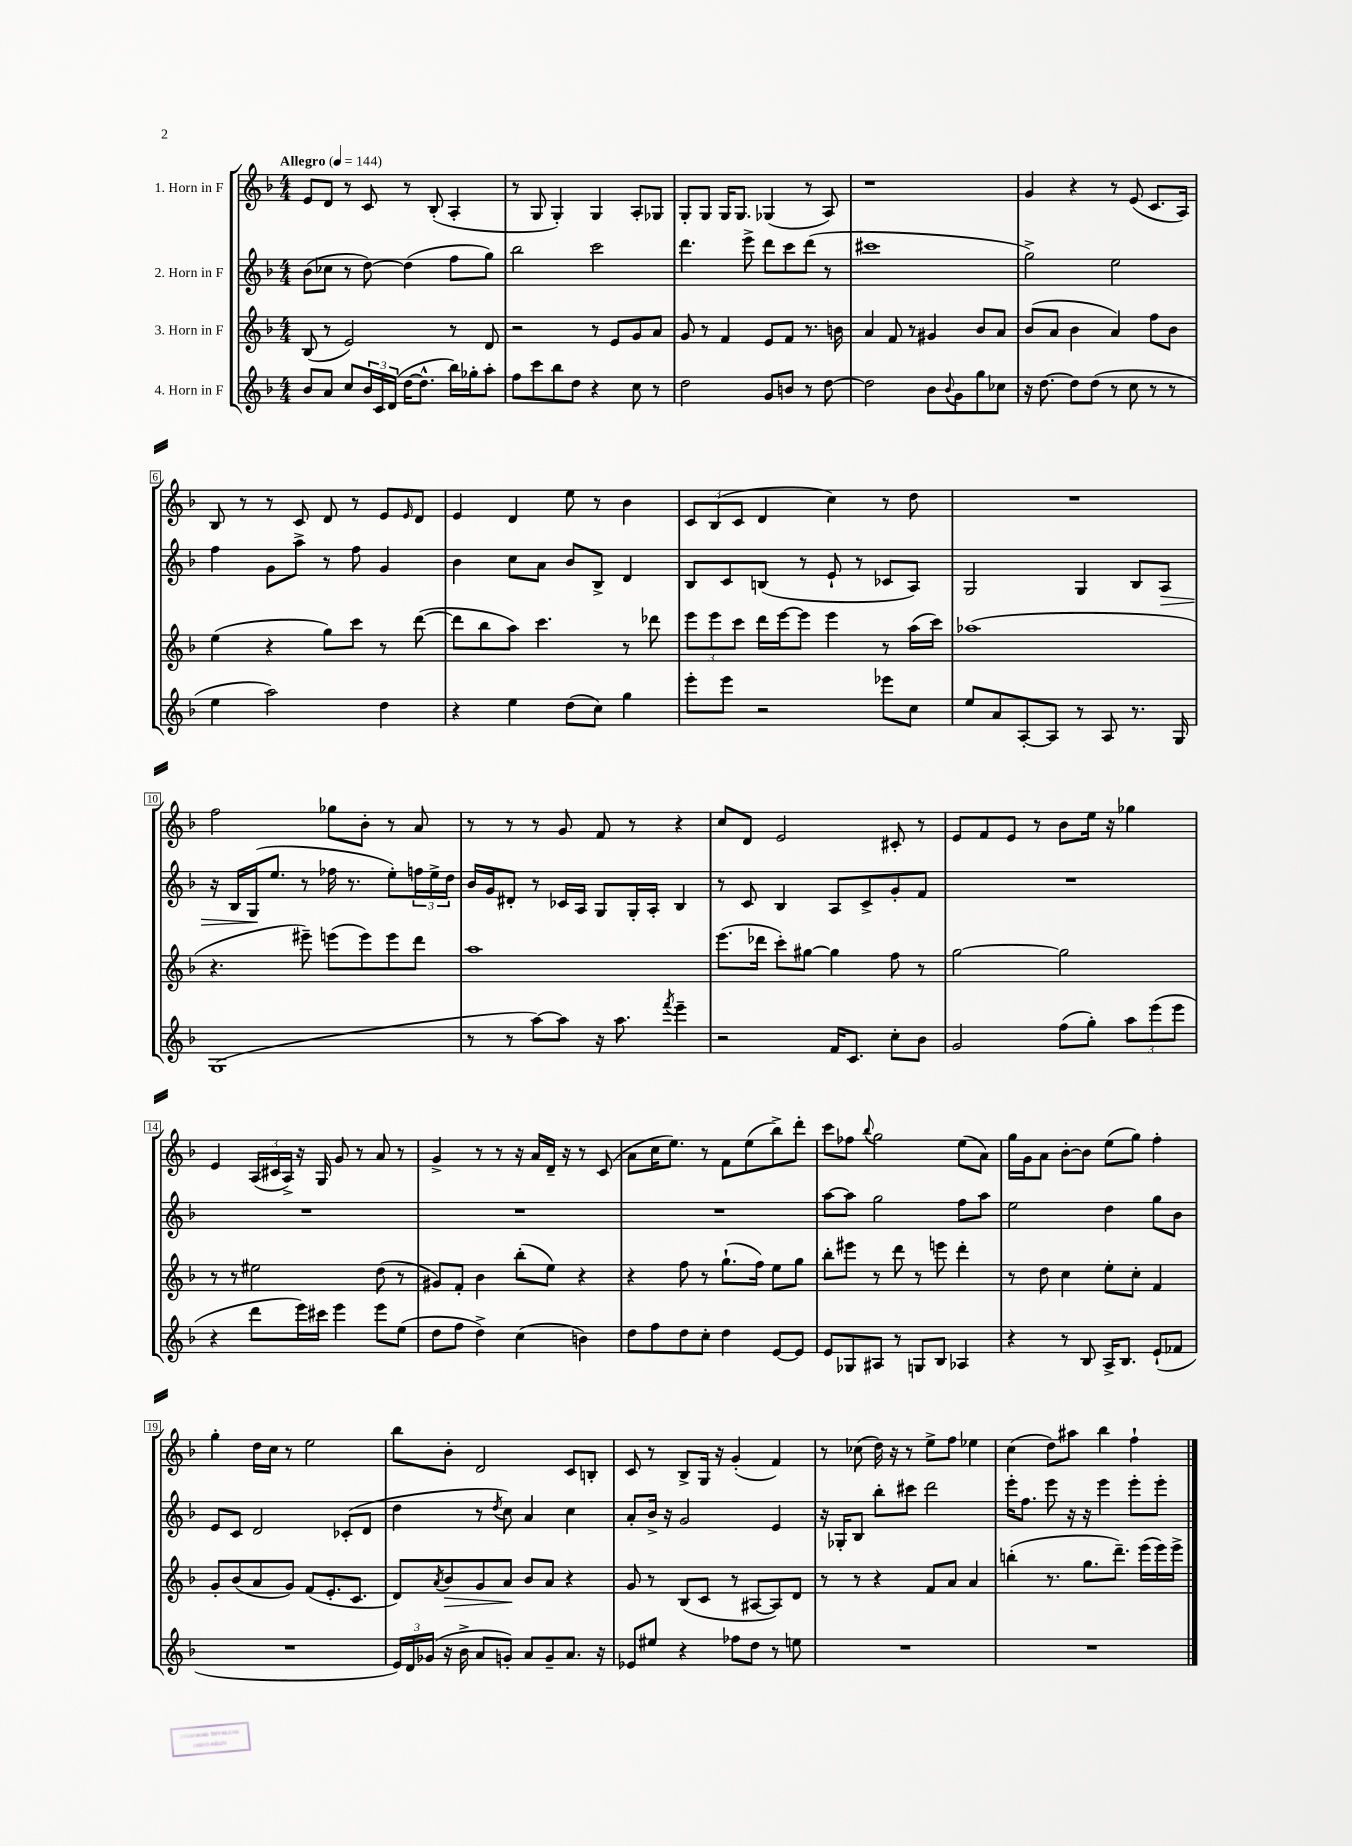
<<
\new StaffGroup <<
\new Staff = "s0" \with { instrumentName = "1. Horn in F" } {
    \clef treble \key f \major \numericTimeSignature \time 4/4 \tempo "Allegro" 4 = 144
    e'8 d'8 r8 c'8 r8 bes8-.( a4-. |
    r8 g8 g4-.) g4 a8-. ges8 |
    g8-. g8 g16 g8. ges4( r8 a8) |
    r1 |
    g'4 r4 r8 e'8( c'8. a16) |
    bes8 r8 r8 c'8 d'8 r8 e'8 \grace { e'16 } d'8 |
    e'4 d'4 e''8 r8 bes'4 |
    \tuplet 3/2 { c'8 bes8( c'8 } d'4 c''4) r8 d''8 |
    R1 |
    f''2 ges''8 bes'8-. r8 a'8 |
    r8 r8 r8 g'8 f'8 r8 r4 |
    c''8 d'8 e'2 cis'8-. r8 |
    e'8 f'8 e'8 r8 bes'8 e''16 r16 ges''4 |
    e'4 \tuplet 3/2 { a16( cis'16 a16->) } r16 g16 g'8 r8 a'8 r8 |
    g'4-> r8 r8 r16 a'16 d'16-- r16 r8 c'8( |
    a'8 c''16 e''8.) r8 f'8 e''8( bes''8->) d'''8-. |
    c'''8 fes''8 \appoggiatura { bes''8 } g''2 e''8( a'8) |
    g''16 g'16 a'8 bes'8~-. bes'8 e''8( g''8) f''4-. |
    g''4-. d''16 c''16 r8 e''2 |
    bes''8 bes'8-. d'2 c'8 b8-. |
    c'8 r8 bes8-> g16 r16 g'4-.( f'4) |
    r8 ces''8( d''16) r16 r8 e''8-> f''8 ees''4 |
    c''4( d''8) ais''8 bes''4 f''4-! \bar "|." |
}
\new Staff = "s1" \with { instrumentName = "2. Horn in F" } {
    \clef treble \key f \major \numericTimeSignature \time 4/4
    bes'8( ces''8 r8 d''8~) d''4( f''8 g''8) |
    bes''2 c'''2 |
    d'''4. e'''8-> d'''8 c'''8 d'''8( r8 |
    cis'''1 |
    g''2->) e''2 |
    f''4 g'8 a''8-> r8 f''8 g'4 |
    bes'4 c''8 a'8 bes'8 bes8-> d'4 |
    bes8 c'8 b8( r8 e'8-! r8 ces'8 a8) |
    g2 g4 bes8 a8\> |
    r16 bes16 g16\!( e''8. r8 fes''16 r8. e''8-.) \tuplet 3/2 { f''16 e''16-> d''16 } |
    bes'16 g'16 dis'8-. r8 ces'16 a16 g8 g16-. a16-. bes4 |
    r8 c'8 bes4 a8 c'8-> g'8-. f'8 |
    R1 |
    R1 |
    R1 |
    R1 |
    a''8~ a''8 g''2 f''8 a''8 |
    e''2 d''4 g''8 bes'8 |
    e'8 c'8 d'2 ces'8-.( d'8 |
    d''4 r8 \acciaccatura { d''8 } c''8) a'4 c''4 |
    a'8-. bes'16-> r16 g'2 e'4 |
    r16 ges16-. bes8 bes''8-. cis'''8 d'''2 |
    e'''16-. f''8. e'''8 r16 r16 e'''4 e'''8-. e'''8-. \bar "|." |
}
\new Staff = "s2" \with { instrumentName = "3. Horn in F" } {
    \clef treble \key f \major \numericTimeSignature \time 4/4
    bes8( r8 e'2) r8 d'8 |
    r2 r8 e'8 g'8 a'8 |
    g'8 r8 f'4 e'8 f'8 r8. b'16 |
    a'4 f'8 r8 gis'4 bes'8 a'8 |
    bes'8( a'8 bes'4 a'4) f''8 bes'8 |
    e''4( r4 g''8) c'''8 r8 d'''8~( |
    d'''8 bes''8 a''8) c'''4. r8 des'''8 |
    \tuplet 3/2 { e'''8 e'''8 c'''8 } d'''16 e'''16~ e'''8 e'''4 r8 a''16( c'''16) |
    aes''1( |
    r4. eis'''8--) e'''8( e'''8) e'''8 d'''8 |
    a''1 |
    e'''8.( des'''16 c'''8-.) gis''8~ gis''4 f''8 r8 |
    g''2~ g''2 |
    r8 r8 eis''2 d''8( r8 |
    gis'8) f'8-. bes'4 bes''8-.( e''8) r4 |
    r4 f''8 r8 g''8.-!( f''16) e''8 g''8 |
    bes''8-. eis'''8 r8 d'''8 r8 e'''8 d'''4-. |
    r8 d''8 c''4 e''8-. c''8-. f'4 |
    g'8-. bes'8( a'8 g'8) f'8( e'8.-. c'8. |
    d'8) \acciaccatura { a'8 } bes'8\> g'8 a'8\! bes'8 a'8 r4 |
    g'8 r8 bes8( c'8 r8 ais8~ ais8) d'8 |
    r8 r8 r4 f'8 a'8 a'4 |
    b''4-.( r8. g''8. d'''8.--) e'''16( e'''16) e'''16-> \bar "|." |
}
\new Staff = "s3" \with { instrumentName = "4. Horn in F" } {
    \clef treble \key f \major \numericTimeSignature \time 4/4
    bes'8 a'8 c''8 \tuplet 3/2 { bes'16 c'16 d'16( } d''16~ d''8.-^ bes''16) ges''16-. a''8-. |
    f''8 c'''8 bes''8 d''8 r4 c''8 r8 |
    d''2 g'8 b'8 r8 d''8~ |
    d''2 bes'8 \appoggiatura { bes'8 } g'8 g''8 ces''8 |
    r16 d''8.~ d''8 d''8( r8 c''8 r8 r8 |
    e''4 a''2) d''4 |
    r4 e''4 d''8( c''8) g''4 |
    e'''8-. e'''8 r2 ees'''8 c''8 |
    e''8 a'8 a8~-. a8 r8 a8 r8. g16 |
    g1( |
    r8 r8 a''8~) a''8 r16 a''8. \acciaccatura { f'''8 } e'''4-- |
    r2 f'16 c'8. c''8-. bes'8 |
    g'2 f''8( g''8-.) \tuplet 3/2 { a''8 e'''8( e'''8 } |
    r4 d'''8 e'''16) cis'''16 e'''4 e'''8 e''8( |
    d''8 f''8 d''4->) c''4( b'4) |
    d''8 f''8 d''8 c''8-. d''4 e'8~ e'8 |
    e'8 ges8 ais8 r8 g8 bes8 aes4 |
    r4 r8 bes8 a16-> bes8. e'8-!( fes'8 |
    R1 |
    \tuplet 3/2 { e'16) d'16 ges'16( } r16 bes'16-> a'8 g'8-.) a'8 g'8-- a'8. r16 |
    ees'8 eis''8 r4 fes''8 d''8 r8 e''8 |
    R1 |
    R1 \bar "|." |
}
>>
>>
\layout { \context { \Score \override BarNumber.stencil = #(make-stencil-boxer 0.1 0.3 ly:text-interface::print) } }
